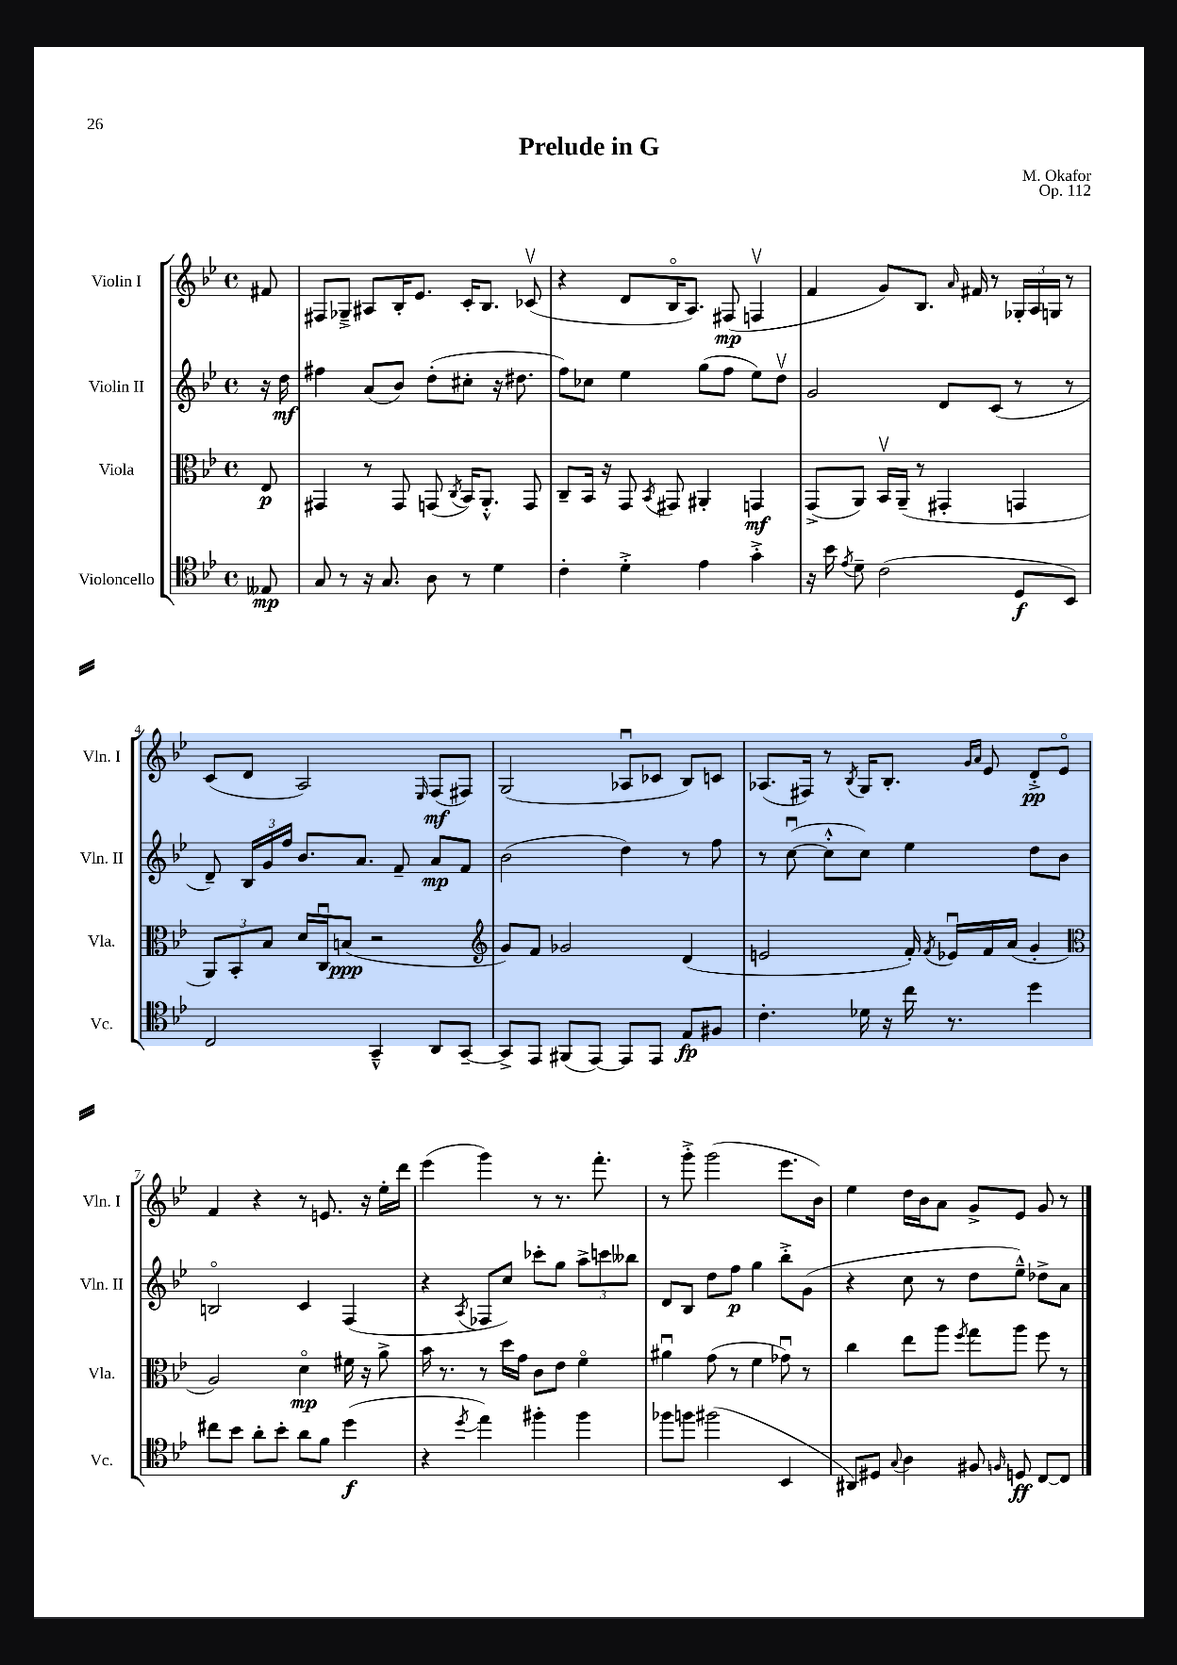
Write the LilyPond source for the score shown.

\header { title = "Prelude in G" composer = "M. Okafor" opus = "Op. 112" }
<<
\new StaffGroup <<
\new Staff = "s0" \with { instrumentName = "Violin I" shortInstrumentName = "Vln. I" } {
    \clef treble \key bes \major \defaultTimeSignature \time 4/4 \partial 8
    \autoBeamOff fis'8 |
    fis8[ ges8]---> ais8[ bes16-. ees'8.] c'16[-. bes8.] ces'8\upbow( |
    r4 d'8[ bes16\flageolet a8.]) fis8\mp( f4\upbow |
    f'4 g'8[) bes8.] \grace { a'16 } fis'16 r8 \tuplet 3/2 { ges16[-. a16 g16] } r8 |
    c'8[( d'8] a2) \grace { ees16 } f8[\mf( fis8]) |
    g2( aes8[\downbow ces'8] bes8[) c'8] |
    aes8.[( fis16]) r8 \acciaccatura { bes8 } g16[ bes8.]-. \grace { g'16[ a'16] } ees'8 d'8[-.->\pp ees'8]\flageolet |
    f'4 r4 r8 e'8. r16 ees''16[-. d'''16] |
    ees'''4( g'''4) r8 r8. f'''8.-. |
    r8 g'''8-.-> g'''2( ees'''8.[ bes'16]) |
    ees''4 d''16[ bes'16 a'8] g'8[-> ees'8] g'8 r8 \bar "|." |
}
\new Staff = "s1" \with { instrumentName = "Violin II" shortInstrumentName = "Vln. II" } {
    \clef treble \key bes \major \defaultTimeSignature \time 4/4 \partial 8
    \autoBeamOff r16 d''16\mf |
    fis''4 a'8[( bes'8]) d''8[-.( cis''8]-. r16 dis''8. |
    f''8[) ces''8] ees''4 g''8[( f''8] ees''8[) d''8]\upbow |
    g'2 d'8[ c'8]( r8 r8 |
    d'8--) \tuplet 3/2 { bes16[ g'16 f''16] } bes'8.[ a'8.] f'8-- a'8[\mp f'8] |
    bes'2( d''4) r8 f''8 |
    r8 c''8~\downbow( c''8[-.-^ c''8]) ees''4 d''8[ bes'8] |
    b2\flageolet c'4 f4( |
    r4 \acciaccatura { a8 } fes8[ c''8]) ces'''8[-. g''8] \tuplet 3/2 { a''8[-> c'''8 beses''8] } |
    d'8[ bes8] d''8[ f''8]\p g''4 bes''8[-.-> g'8]( |
    r4 c''8 r8 d''8[ ees''8]---^) des''8[-> a'8] \bar "|." |
}
\new Staff = "s2" \with { instrumentName = "Viola" shortInstrumentName = "Vla." } {
    \clef alto \key bes \major \defaultTimeSignature \time 4/4 \partial 8
    \autoBeamOff ees8\p |
    gis,4 r8 gis,8 g,8( \acciaccatura { c8 } bes,16[) a,8.]-.-^ g,8 |
    c8[-- bes,16] r16 g,8 \acciaccatura { bes,8 } gis,8 ais,4-. g,4\mf |
    g,8[->( a,8]) bes,16[\upbow a,16]--( r8 gis,4-. g,4 |
    \tuplet 3/2 { a,8[) bes,8-. bes8] } d'16[ c16\downbow b8]\ppp( r2 |
    \clef treble g'8[) f'8] ges'2 d'4( |
    e'2 f'16-.) \acciaccatura { f'8 } ees'16[\downbow f'16 a'16]( g'4-. |
    \clef alto a2) d'4\flageolet\mp fis'16 r16 a'8-> |
    bes'16 r8. r8 d''16[ g'16] c'8[ ees'8] f'4\flageolet |
    ais'4\downbow g'8( r8 f'4 ges'8\downbow) r8 |
    c''4 ees''8[ a''8] \acciaccatura { f''8 } g''8[ a''8] f''8 r8 \bar "|." |
}
\new Staff = "s3" \with { instrumentName = "Violoncello" shortInstrumentName = "Vc." } {
    \clef tenor \key bes \major \defaultTimeSignature \time 4/4 \partial 8
    \autoBeamOff eeses8\mp |
    g8 r8 r16 g8. a8 r8 d'4 |
    c'4-. d'4-.-> ees'4 g'4-.-> |
    r16 bes'16 \acciaccatura { ees'8 } d'8-- c'2( d8[\f bes,8]) |
    c2 g,4---^ a,8[ g,8]~-- |
    g,8[-> ees,8] fis,8[( ees,8]~) ees,8[ ees,8] ees8[\fp fis8] |
    c'4.-. des'16 r16 c''16 r8. d''4 |
    cis''8[ bes'8] a'8[-. bes'8]-. a'8[ f'8] d''4\f( |
    r4 \acciaccatura { d''8 } ees''4) fis''4-. fis''4 |
    fes''8[ f''8] fis''2( bes,4 |
    ais,8[) dis8] \appoggiatura { g8 } a4 fis8 \grace { f16 } d8\ff c8[~ c8] \bar "|." |
}
>>
>>
